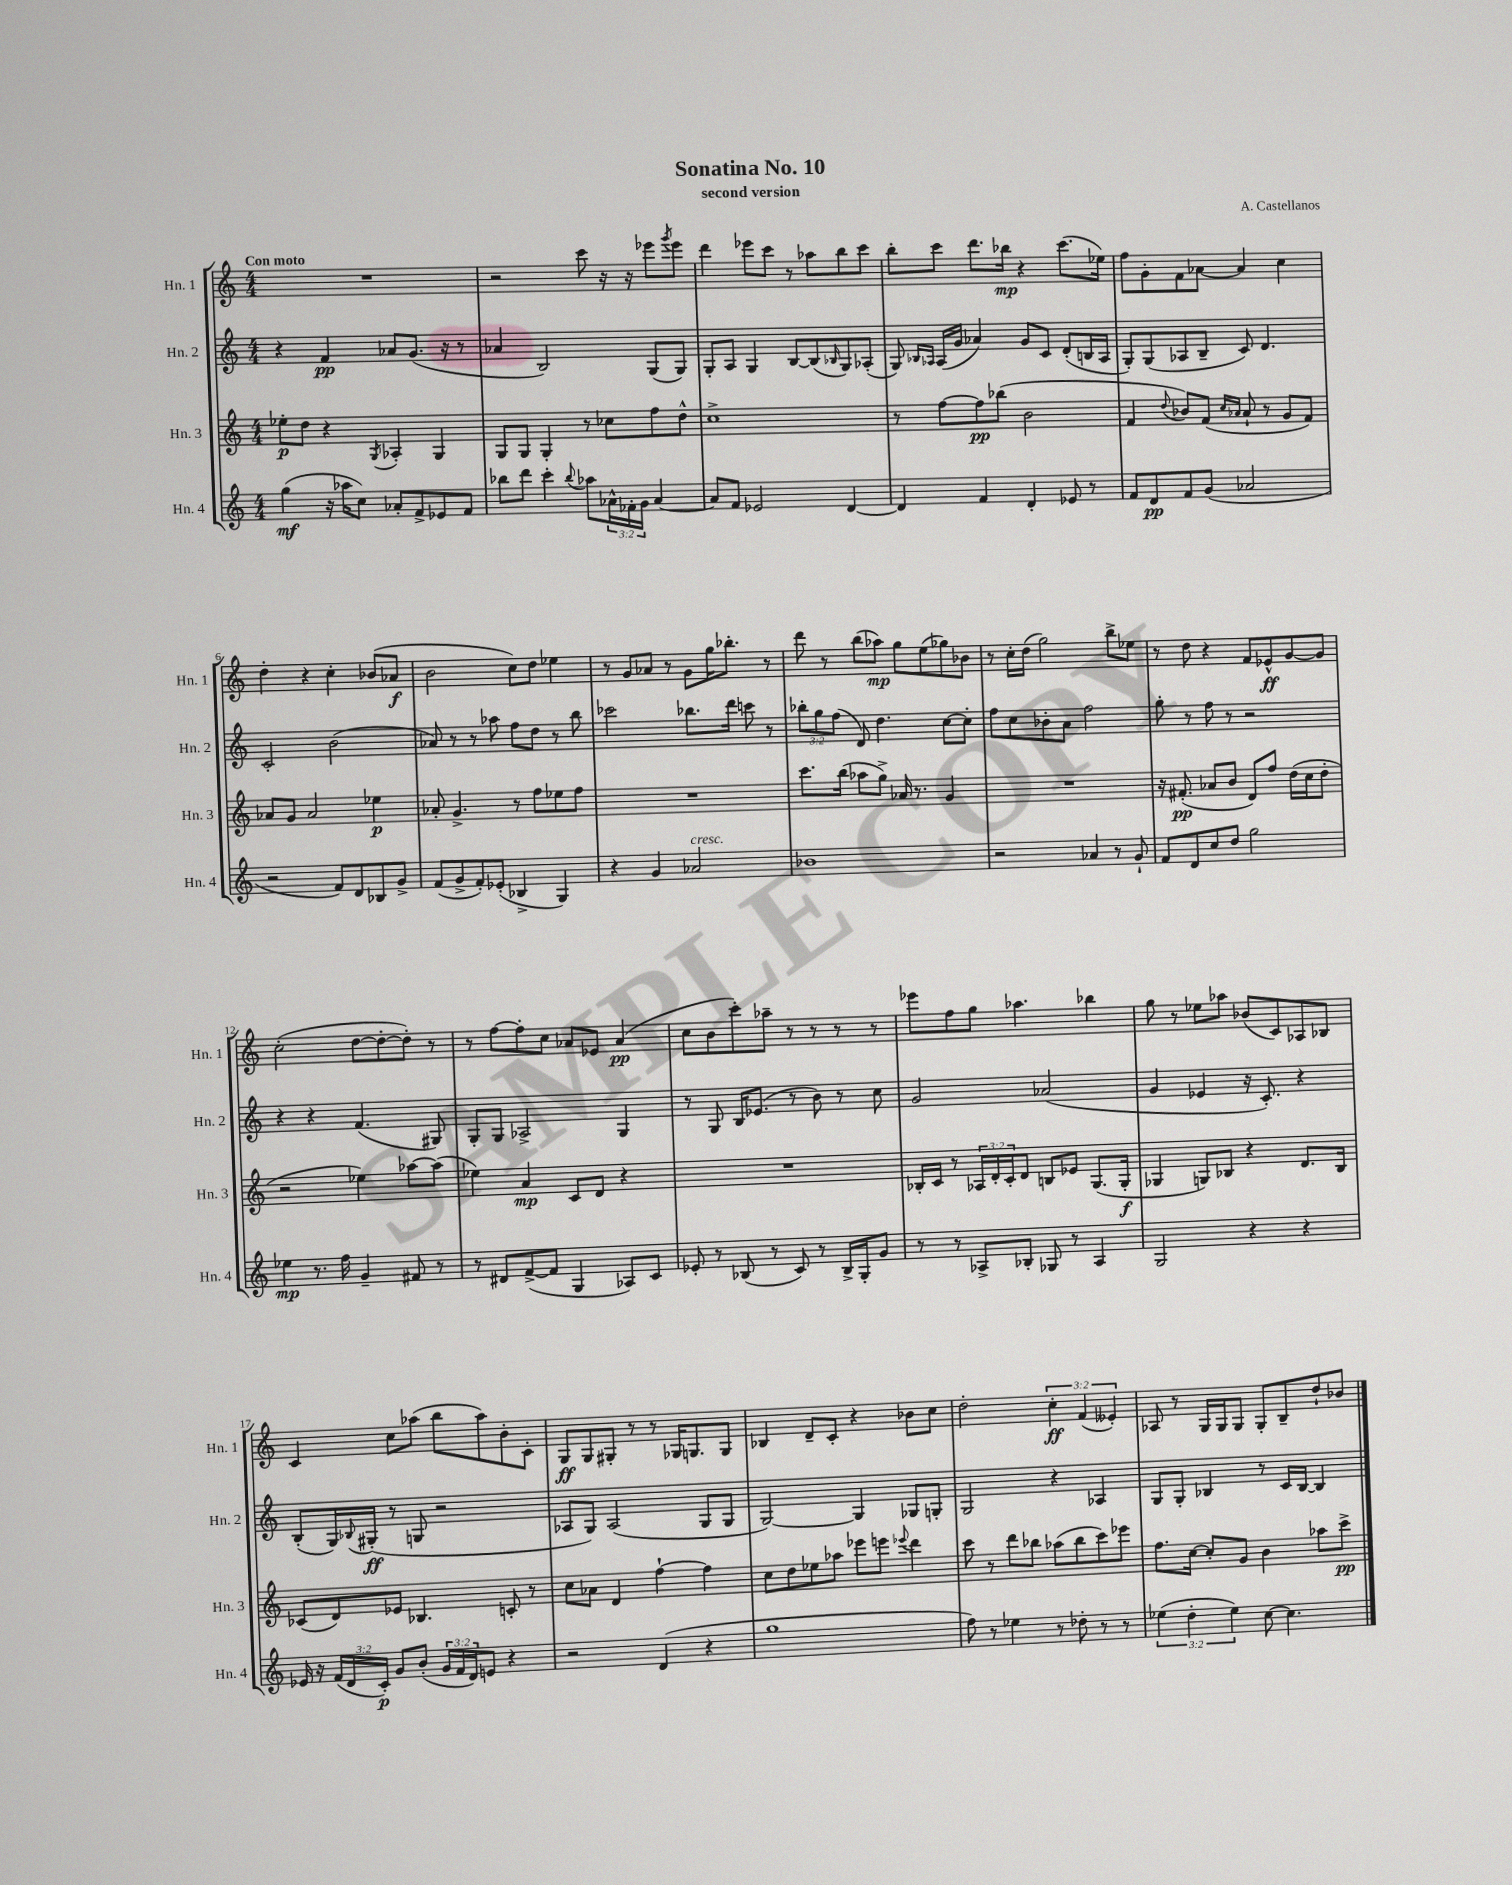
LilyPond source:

\header { title = "Sonatina No. 10" composer = "A. Castellanos" subtitle = "second version" }
<<
\new StaffGroup <<
\new Staff = "s0" \with { instrumentName = "Hn. 1" shortInstrumentName = "Hn. 1" } {
    \clef treble \key c \major \numericTimeSignature \time 4/4 \override Staff.TupletNumber.text = #tuplet-number::calc-fraction-text \tempo "Con moto"
    R1 |
    r2 c'''8 r16 r16 ees'''8 \acciaccatura { g'''8 } ees'''8 |
    d'''4 ees'''8 c'''8 r8 aes''8 b''8 c'''8 |
    b''8-. c'''8 d'''8. bes''16\mp r4 c'''8.( ees''16) |
    f''8 g'8-. f'8 aes'8~ aes'4 c''4 |
    d''4-. r4 c''4-. bes'8( aes'8\f |
    b'2 c''8) d''8 ees''4 |
    r8 g'8 aes'8 r8 g'8 g''16 bes''8.-. r8 |
    d'''8 r8 b''8( aes''8\mp) g''8 e''8( ges''8) bes'8 |
    r8 c''16-. d''16( g''2) b''8-> ees''8 |
    r8 d''8 r4 f'8 ees'8-^\ff g'8~ g'8 |
    c''2-.( d''8~ d''8~-. d''8-.) r8 |
    r8 f''8~ f''8-. c''8 aes'8 ees'8 aes'4\pp( |
    c''8 b'8 c'''8-.) aes''8-- r8 r8 r8 r8 |
    ees'''8 f''8 g''8 aes''4. bes''4 |
    g''8 r8 ees''8 aes''8 bes'8( c'8) aes8 bes8 |
    c'4 c''8 aes''8( b''8 aes''8) b'8-. c'8-. |
    g8\ff g8 gis8-. r8 r8 ges16 g8. g8 |
    bes4 d'8-- c'8-. r4 bes'8 c''8 |
    d''2-. \tuplet 3/2 { c''4-.\ff f'4( eeses'4-.) } |
    aes8 r8 g16 g16 g8 g8-. b8-- d''8-! bes'8 \bar "|." |
}
\new Staff = "s1" \with { instrumentName = "Hn. 2" shortInstrumentName = "Hn. 2" } {
    \clef treble \key c \major \numericTimeSignature \time 4/4 \override Staff.TupletNumber.text = #tuplet-number::calc-fraction-text
    r4 f'4\pp aes'8 g'8.( r16 r8 |
    aes'4 b2) g8( g8) |
    g8-. a8 g4 b8~ b8( \grace { bes16 } g8) aes8-.( |
    g8) \grace { bes16 aes16 } aes16( g'16 aes'4) g'8 c'8 d'8-.( b16 aes16 |
    g8-.) g8( aes8 b8-- c'8) d'4. |
    c'2-. b'2( |
    aes'8) r8 r8 aes''8 f''8 d''8 r8 b''8 |
    ces'''2 bes''8. d'''16 c'''8 r8 |
    \tuplet 3/2 { bes''8-. g''8 f''8( } d'8) d''4. c''8~ c''8-. |
    f''8 c''8 bes'8-. a'8 f''2 |
    g''8-. r8 f''8 r8 r2 |
    r4 r4 f'4.( gis8) |
    g8-. g8 aes2-> g4 |
    r8 g8 b16 ees'8.( r8 b'8) r8 c''8 |
    g'2 aes'2( |
    g'4 ees'4 r16 c'8.-.) r4 |
    b8-.( g16) \appoggiatura { bes8 } gis16-.\ff( r8 g8 r2 |
    aes8 g8) aes2( g8 g8 |
    g2~) g4 ges8 g8-. |
    g2 r4 aes4 |
    g8 g8-. bes4 r8 c'16 bes16~ bes4 \bar "|." |
}
\new Staff = "s2" \with { instrumentName = "Hn. 3" shortInstrumentName = "Hn. 3" } {
    \clef treble \key c \major \numericTimeSignature \time 4/4 \override Staff.TupletNumber.text = #tuplet-number::calc-fraction-text
    ees''8-.\p d''8 r4 \acciaccatura { g8 } aes4-. g4 |
    g8 g8 g4-. r8 ces''8 f''8 d''8-^ |
    c''1-> |
    r8 f''8~ f''8\pp bes''8( b'2 |
    f'4 \appoggiatura { d''8 } bes'8) f'8( \grace { c''16 aes'16 } aes'8-! r8 g'8 f'8) |
    aes'8 g'8 aes'2 ees''4\p |
    aes'8-. g'4.-> r8 f''8 ees''8 f''8 |
    R1 |
    c'''8. b''16( aes''8 g''8->) aes'16 r8. g'4 |
    R1 |
    r16 fis'8.-.\pp( aes'8 b'8 d'8) f''8 d''16( c''16 d''8-. |
    r2 ees''4) aes''8~ aes''8( |
    ees''4) a'4\mp c'8 d'8 r4 |
    R1 |
    bes16-. c'16 r8 \tuplet 3/2 { aes16 d'16-. c'16-. } d'8 b8 ees'8 g8.( g16-.\f |
    ges4 g8) bes8 r4 d'8. bes16 |
    ces'8( d'8) ees'8 bes4. c'8-. r8 |
    c''8 aes'8 d'4 f''4~-! f''4 |
    c''8 d''8 ees''8 aes''8 ees'''8 e'''8 \appoggiatura { ees'''8 } d'''4 |
    c'''8 r8 d'''8 bes''8 aes''8( bes''8 c'''8) ees'''8 |
    f''8. c''16~ c''8-. g'8 b'4 aes''8 c'''8->\pp \bar "|." |
}
\new Staff = "s3" \with { instrumentName = "Hn. 4" shortInstrumentName = "Hn. 4" } {
    \clef treble \key c \major \numericTimeSignature \time 4/4 \override Staff.TupletNumber.text = #tuplet-number::calc-fraction-text
    g''4\mf( r16 aes''16 c''8) aes'8-. f'8-> ees'8 f'8 |
    bes''8 d'''8 c'''4-. \appoggiatura { bes''8 } aes''8 \tuplet 3/2 { aes'16-^ fes'16-. g'16 } aes'4~ |
    aes'8 f'8 ees'2 d'4~ |
    d'4 f'4 d'4-. ees'8 r8 |
    f'8 d'8\pp f'8 g'8( aes'2 |
    r2 f'8) d'8 bes8 g'8-> |
    f'8( g'8-> f'8-.) ees'8-.( bes4-> g4) |
    r4 g'4 aes'2^\markup { \italic "cresc." } |
    bes'1 |
    r2 aes'4 r8 g'8-! |
    f'8 d'8 c''8 d''8 g''2 |
    ees''4\mp r8. f''16 g'4-- fis'8 r8 |
    r8 dis'8 f'8~->( f'8 g4 aes8) c'8 |
    ees'8-. r8 bes8( r8 c'8) r8 bes16-> g16-. g'8 |
    r8 r8 aes8-> bes8-. ges8 r8 aes4 |
    g2 r4 r4 |
    ees'16 r16 \tuplet 3/2 { f'16( d'16 c'16-.\p) } g'8 b'8-.( \tuplet 3/2 { g'16 f'16 d'16) } e'8 r4 |
    r2 d'4( r4 |
    g''1 |
    f''8) r8 ees''4 r8 des''8-. r8 r8 |
    \tuplet 3/2 { ees''4( d''4-. ees''4) } c''8~ c''4. \bar "|." |
}
>>
>>
